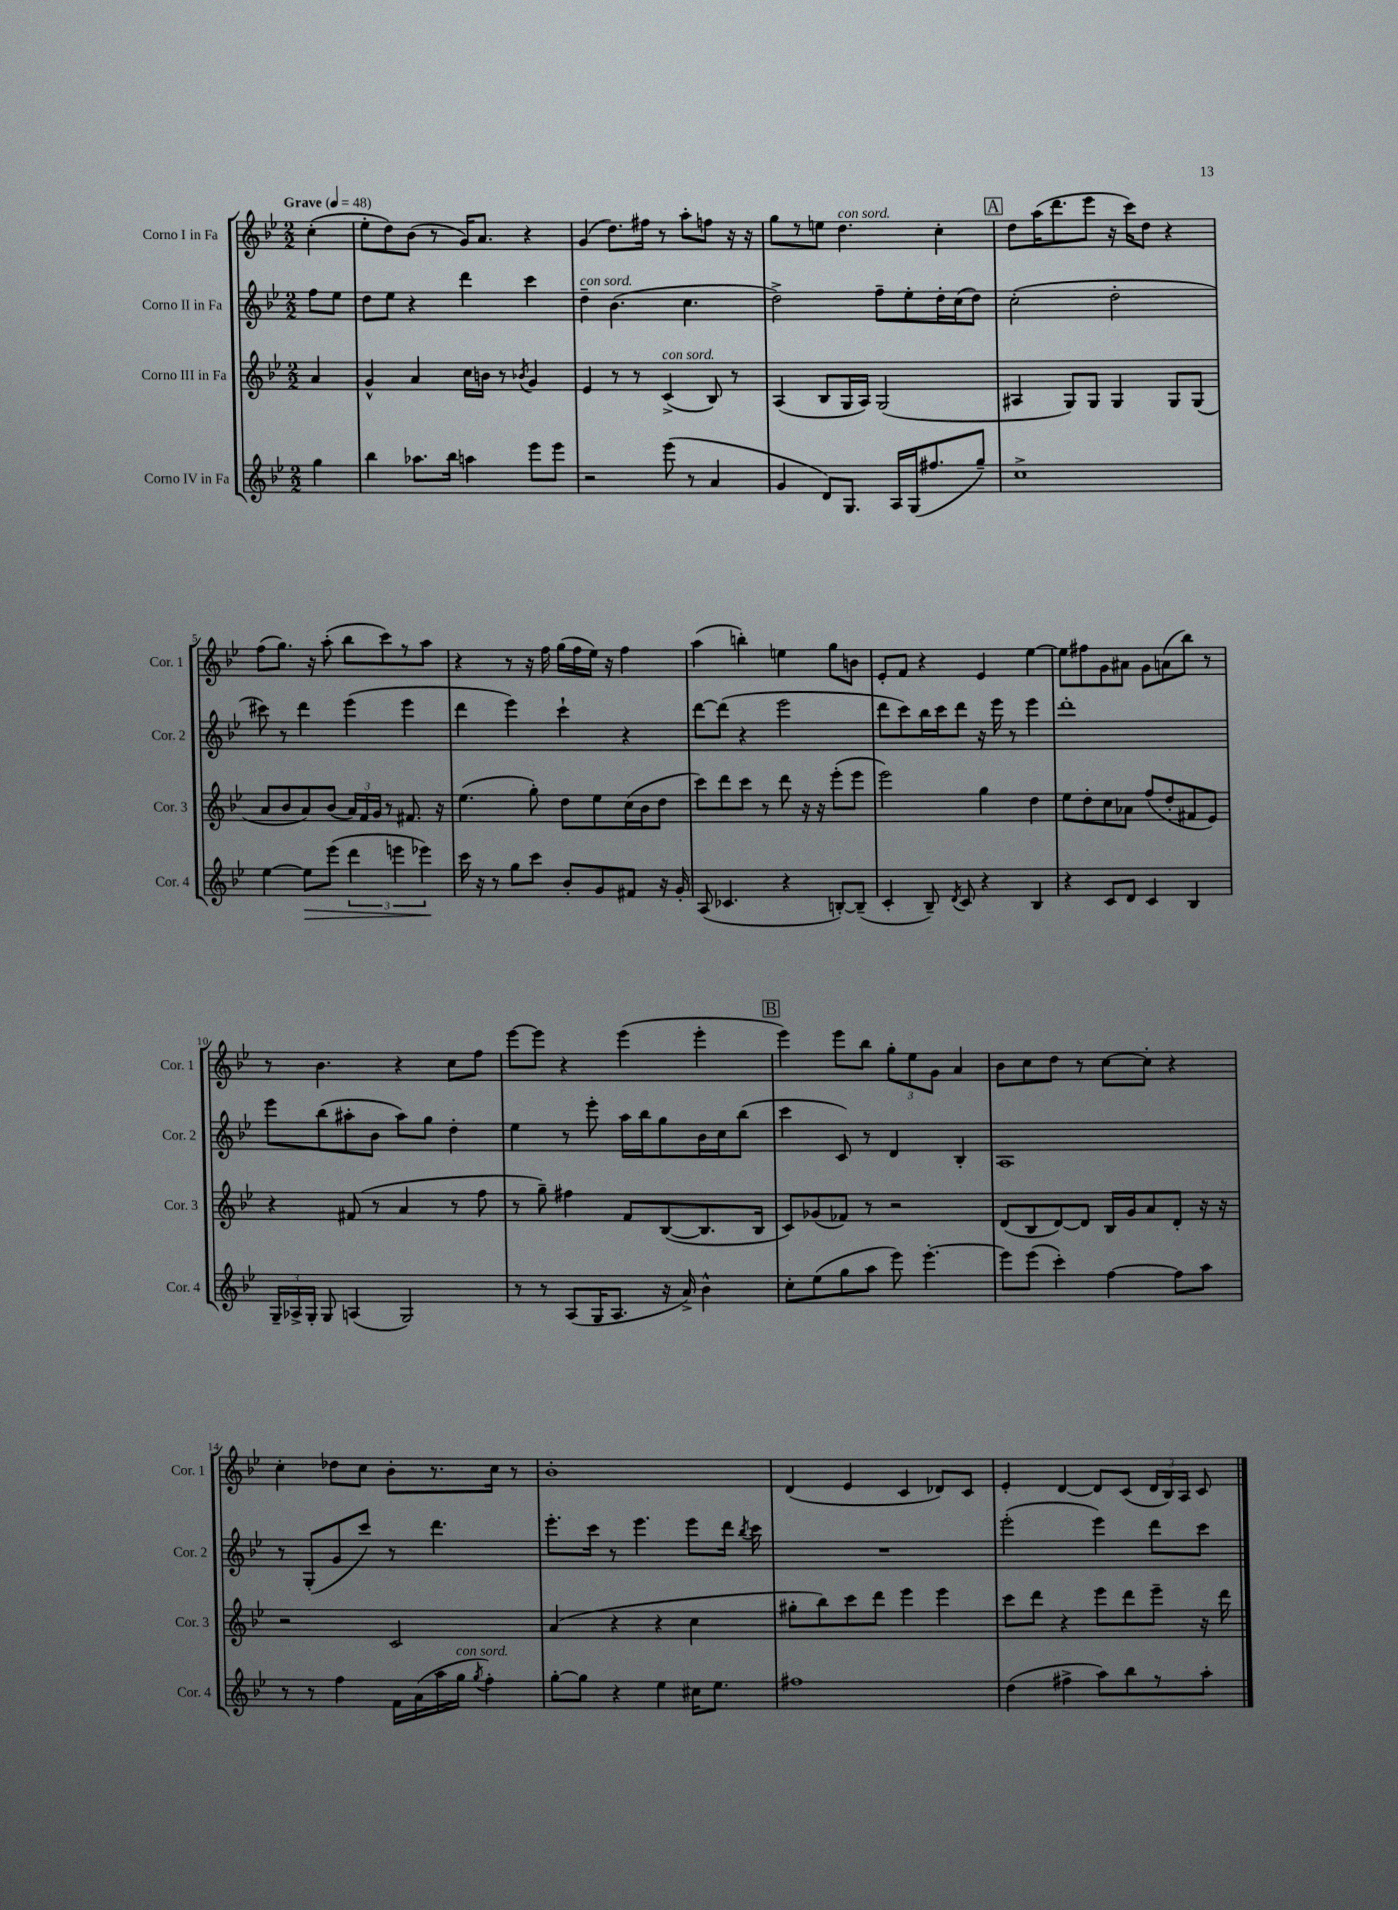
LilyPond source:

<<
\new StaffGroup <<
\new Staff = "s0" \with { instrumentName = "Corno I in Fa" shortInstrumentName = "Cor. 1" } {
    \clef treble \key bes \major \numericTimeSignature \time 2/2 \partial 4 \tempo "Grave" 4 = 48
    \autoBeamOff c''4-.( |
    ees''8[-. d''8) bes'8]( r8 g'16[) a'8.] r4 |
    g'4( d''8.[) fis''16] r8 a''8[-. f''8] r16 r16 |
    g''8[ r8 e''8] d''4.^\markup { \italic "con sord." } c''4-. |
    \mark \markup { \box "A" } d''8[ a''16( d'''8. ees'''8] r16 c'''16[) d''8] r4 |
    f''8[( g''8.]) r16 a''8-.( bes''8[ c'''8) r8 a''8] |
    r4 r8 r16 f''16 g''16[( f''16 ees''16]) r16 f''4 |
    a''4( b''4-.) e''4 g''8[ b'8] |
    ees'8[-. f'8] r4 ees'4 ees''4~ |
    ees''8[ fis''8 g'8 ais'8] g'8[ a'8( bes''8]) r8 |
    r8 bes'4. r4 c''8[ f''8] |
    ees'''8[~ ees'''8] r4 ees'''4( ees'''4-. |
    \mark \markup { \box "B" } ees'''4) ees'''8[ bes''8] \tuplet 3/2 { g''8[-. ees''8 g'8] } a'4 |
    bes'8[ c''8 d''8] r8 c''8[~ c''8]-. r4 |
    c''4-. des''8[ c''8] bes'8[-. r8. c''16] r8 |
    bes'1-. |
    d'4( ees'4 c'4 des'8[) c'8] |
    ees'4-. d'4~ d'8[ c'8]( \tuplet 3/2 { d'16[ bes16) a16] } c'8 \bar "|." |
}
\new Staff = "s1" \with { instrumentName = "Corno II in Fa" shortInstrumentName = "Cor. 2" } {
    \clef treble \key bes \major \numericTimeSignature \time 2/2 \partial 4
    \autoBeamOff f''8[ ees''8] |
    d''8[ ees''8] r4 d'''4 c'''4 |
    d''4--^\markup { \italic "con sord." } bes'4.( c''4. |
    d''2->) f''8[-- ees''8-. d''16-. c''16( d''8]) |
    \mark \markup { \box "A" } c''2-.( d''2-. |
    cis'''8) r8 d'''4 ees'''4( ees'''4 |
    d'''4 ees'''4) c'''4-! r4 |
    d'''8[~ d'''8]( r4 ees'''2 |
    d'''8[ c'''8) bes''16 c'''16 d'''8] r16 ees'''16 r8 ees'''4 |
    d'''1-. |
    ees'''8[ bes''8( ais''8-. bes'8] ais''8[) g''8] d''4-. |
    ees''4 r8 ees'''8-. a''16[ bes''16 g''8 bes'16 c''16 bes''8]( |
    \mark \markup { \box "B" } c'''4 c'8) r8 d'4 bes4-. |
    a1 |
    r8 g8[-.( g'8 c'''8]) r8 d'''4. |
    ees'''8.[-. c'''16] r8 ees'''4. ees'''8[ d'''16] \acciaccatura { bes''8 } c'''16 |
    R1 |
    ees'''2-.( ees'''4) d'''8[ c'''8] \bar "|." |
}
\new Staff = "s2" \with { instrumentName = "Corno III in Fa" shortInstrumentName = "Cor. 3" } {
    \clef treble \key bes \major \numericTimeSignature \time 2/2 \partial 4
    \autoBeamOff a'4 |
    g'4-^ a'4 c''16[ b'16] r8 \acciaccatura { bes'8 } g'4 |
    ees'4 r8 r8 c'4->^\markup { \italic "con sord." }( bes8) r8 |
    a4( bes8[ g16 a16]) g2( |
    \mark \markup { \box "A" } ais4 g8[) g8] g4 g8[ g8]( |
    a'8[ bes'8 a'8) bes'8]( \tuplet 3/2 { a'16[) f'16 g'16] } r8 fis'8. r16 |
    ees''4.( g''8-.) d''8[ ees''8 c''16( bes'16 d''8] |
    c'''8[) d'''8 c'''8] r8 d'''8 r16 r16 ees'''8[-.( ees'''8] |
    ees'''2) g''4 d''4 |
    ees''8[ d''8-. c''8 aes'8] f''8[( d''8-. fis'8 ees'8]) |
    r4 fis'8( r8 a'4 r8 f''8 |
    r8 g''8--) fis''4 f'8[ bes8~( bes8. bes16] |
    \mark \markup { \box "B" } c'8[) ges'8( fes'8]) r8 r2 |
    d'8[( bes8 d'8~) d'8] bes16[ g'16 a'8 d'8]-. r16 r16 |
    r2 c'2 |
    a'4( r4 r4 c''4 |
    gis''8[-. bes''8) c'''8 d'''8] ees'''4 ees'''4 |
    c'''8[ d'''8] r4 ees'''8[ d'''8 ees'''8]-- r16 d'''16 \bar "|." |
}
\new Staff = "s3" \with { instrumentName = "Corno IV in Fa" shortInstrumentName = "Cor. 4" } {
    \clef treble \key bes \major \numericTimeSignature \time 2/2 \partial 4
    \autoBeamOff g''4 |
    bes''4 aes''8.[ bes''16] a''4 ees'''8[ ees'''8] |
    r2 ees'''8( r8 a'4 |
    g'4 d'8[) g8.] a16[ g16( fis''8. g''8]--) |
    \mark \markup { \box "A" } c''1-> |
    ees''4~ ees''8[\> ees'''8]( \tuplet 3/2 { d'''4 e'''4 ees'''4\!) } |
    c'''16 r16 r8 g''8[ c'''8] bes'8[-. g'8 fis'8] r16 g'16-. |
    a8( ces'4. r4 b8[~-.) b8]--( |
    c'4-. bes8--) \acciaccatura { d'8 } c'8 r4 bes4 |
    r4 c'8[ d'8] c'4 bes4 |
    \tuplet 3/2 { g16[-- aes16-> g16]-. } g8 a4( g2) |
    r8 r8 a8[( g16 a8.] r16 a'16->) bes'4-^ |
    \mark \markup { \box "B" } c''8[-. ees''8( g''8 a''8] ees'''8) ees'''4.~-. |
    ees'''8[ ees'''8]( c'''4-.) f''4~ f''8[ a''8] |
    r8 r8 f''4 f'16[ a'16( a''16 g''16]^\markup { \italic "con sord." } \acciaccatura { g''8 } f''4-.) |
    g''8[~-. g''8] r4 ees''4 cis''16[ ees''8.] |
    fis''1 |
    d''4( fis''4-> a''8[) bes''8 r8 a''8]-. \bar "|." |
}
>>
>>
